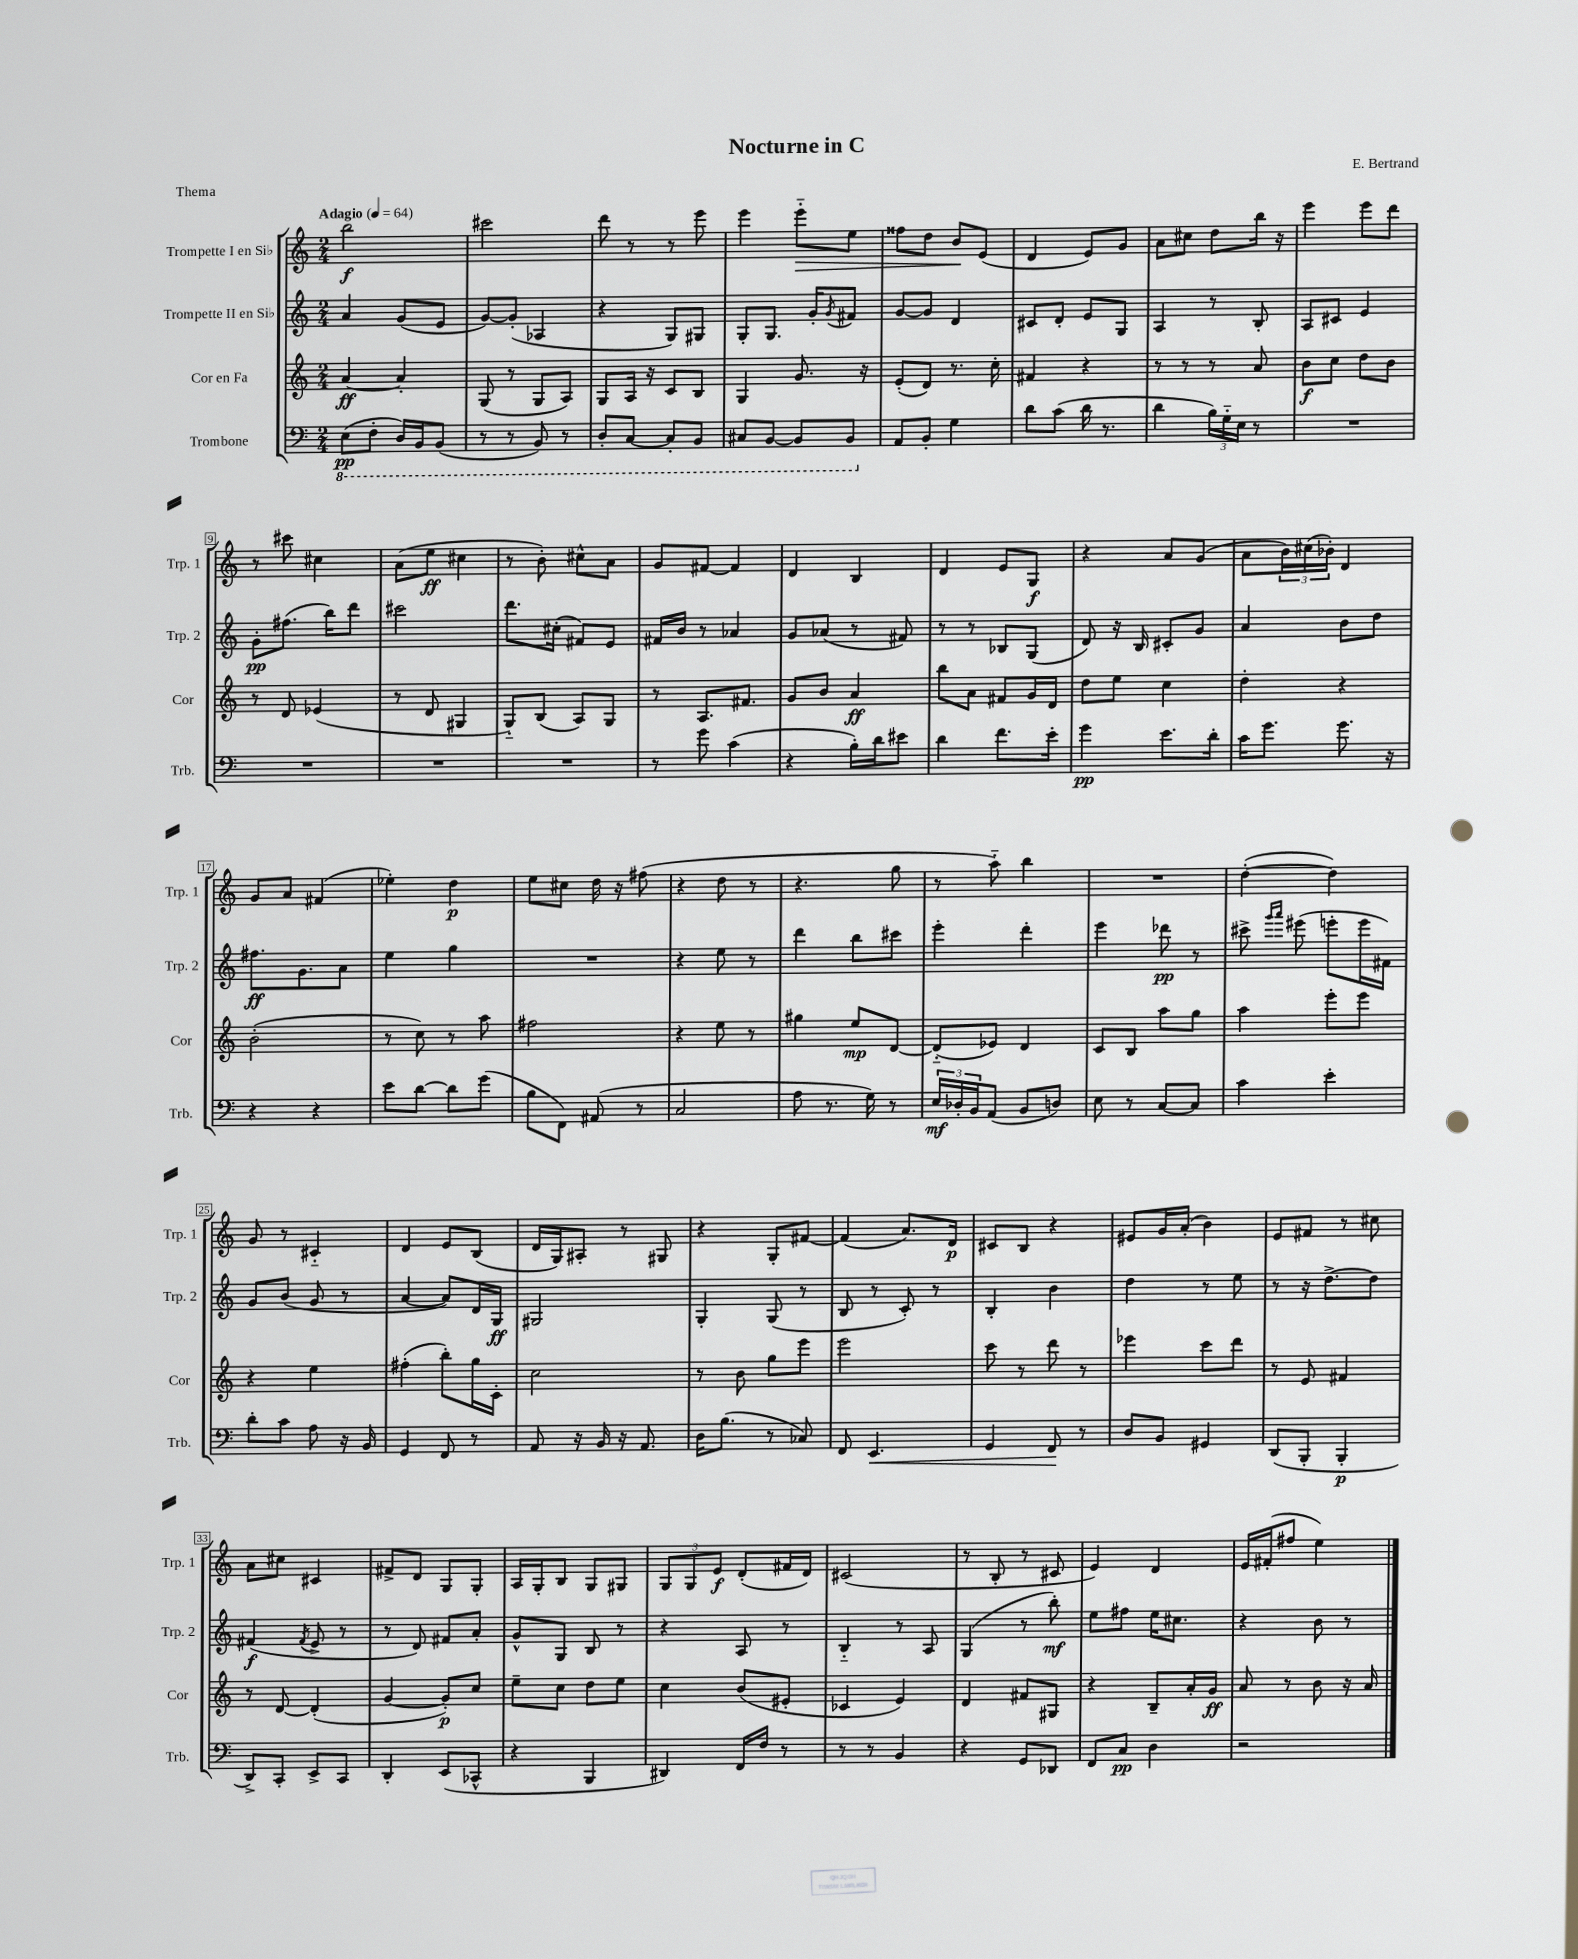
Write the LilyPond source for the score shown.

\header { title = "Nocturne in C" composer = "E. Bertrand" piece = "Thema" }
<<
\new StaffGroup <<
\new Staff = "s0" \with { instrumentName = "Trompette I en Sib" shortInstrumentName = "Trp. 1" } {
    \clef treble \key c \major \numericTimeSignature \time 2/4 \tempo "Adagio" 4 = 64
    b''2\f |
    cis'''2 |
    d'''8 r8 r8 e'''8 |
    e'''4 e'''8-_\> e''8 |
    fisis''8 d''8 b'8\! e'8( |
    d'4 e'8) g'8 |
    a'8 cis''8 d''8 b''16 r16 |
    e'''4 e'''8 d'''8 |
    r8 cis'''8 cis''4 |
    a'8( e''8\ff cis''4 |
    r8 b'8-.) cis''8-^ a'8 |
    g'8 fis'8~ fis'4 |
    d'4 b4 |
    d'4 e'8 g8\f |
    r4 a'8 g'8( |
    a'8 \tuplet 3/2 { b'16) cis''16( bes'16-.) } d'4 |
    g'8 a'8 fis'4( |
    ees''4-.) d''4\p |
    e''8 cis''8 d''16 r16 fis''8( |
    r4 d''8 r8 |
    r4. g''8 |
    r8 a''8-_) b''4 |
    R2 |
    d''4~-.( d''4) |
    g'8 r8 cis'4-_ |
    d'4 e'8 b8( |
    d'16 g16) ais8-. r8 gis8 |
    r4 g8-. fis'8~ |
    fis'4( a'8.) d'16\p |
    cis'8 b8 r4 |
    eis'8 g'16 a'16-.( b'4) |
    e'8 fis'8 r8 cis''8 |
    a'8 cis''8 cis'4 |
    fis'8-> d'8 g8 g8-. |
    a16 g16-. b8 g8 gis8 |
    \tuplet 3/2 { g8 g8 e'8\f } d'8-.( fis'16 d'16) |
    cis'2( |
    r8 b8-. r8 cis'8 |
    e'4) d'4 |
    e'16 fis'16-.( fis''8 e''4) \bar "|." |
}
\new Staff = "s1" \with { instrumentName = "Trompette II en Sib" shortInstrumentName = "Trp. 2" } {
    \clef treble \key c \major \numericTimeSignature \time 2/4
    a'4 g'8( e'8 |
    g'8~) g'8-.( aes4 |
    r4 g8) gis8 |
    g8-. g8. g'16-. \acciaccatura { g'8 } fis'8 |
    g'8~ g'8 d'4 |
    cis'8 d'8-. e'8 g8 |
    a4 r8 b8-. |
    a8 cis'8 e'4 |
    g'8-.\pp fis''8.( b''16) d'''8 |
    cis'''2 |
    d'''8. cis''16-.( fis'8) e'8 |
    fis'16 b'16 r8 aes'4 |
    g'8 aes'8( r8 fis'8) |
    r8 r8 bes8 g8( |
    d'8) r16 b16 cis'8-. g'8 |
    a'4 b'8 d''8 |
    fis''8.\ff g'8. a'8 |
    e''4 g''4 |
    R2 |
    r4 e''8 r8 |
    d'''4 b''8 cis'''8 |
    e'''4-. d'''4-. |
    e'''4 des'''8\pp r8 |
    cis'''8-> \grace { g'''16 a'''16 } eis'''8( e'''8-. e'''16 fis'16) |
    g'8 b'8( g'8 r8 |
    a'4~ a'8) d'16 g16\ff |
    gis2 |
    g4-. g8( r8 |
    b8 r8 c'8-.) r8 |
    b4-. b'4 |
    d''4 r8 e''8 |
    r8 r16 d''8.~-> d''8 |
    fis'4\f( \acciaccatura { fis'8 } e'8-> r8 |
    r8 d'8) fis'8 a'8-. |
    g'8-^ g8 b8 r8 |
    r4 a8 r8 |
    b4-_ r8 a8 |
    g4( r8 b''8-.\mf) |
    e''8 fis''8 e''16 cis''8. |
    r4 b'8 r8 \bar "|." |
}
\new Staff = "s2" \with { instrumentName = "Cor en Fa" shortInstrumentName = "Cor" } {
    \clef treble \key c \major \numericTimeSignature \time 2/4
    a'4~\ff a'4-. |
    g8( r8 g8 a8) |
    g8 a16 r16 c'8 b8 |
    g4 g'8. r16 |
    e'8-.( d'8) r8. c''16-. |
    fis'4 r4 |
    r8 r8 r8 a'8 |
    b'8\f c''8 d''8 b'8 |
    r8 d'8 ees'4( |
    r8 d'8 gis4 |
    g8-_) b8( a8) g8 |
    r8 a8. fis'8. |
    g'8 b'8 a'4\ff |
    b''8 a'8 fis'8 g'16 d'16 |
    d''8 e''8 c''4 |
    d''4-. r4 |
    b'2-.( |
    r8 c''8) r8 a''8 |
    fis''2 |
    r4 e''8 r8 |
    gis''4 e''8\mp d'8~ |
    d'8-_( ees'8) d'4 |
    c'8 b8 a''8 g''8 |
    a''4 e'''8-. e'''8 |
    r4 e''4 |
    fis''4-.( b''8-.) g''16 c'16-. |
    c''2 |
    r8 b'8 g''8 e'''8 |
    e'''2 |
    c'''8 r8 d'''8 r8 |
    ees'''4 c'''8 d'''8 |
    r8 e'8 fis'4 |
    r8 d'8~ d'4-.( |
    g'4~ g'8-.\p) c''8 |
    e''8-- c''8 d''8 e''8 |
    c''4 b'8( eis'8-. |
    ces'4 e'4) |
    d'4 fis'8 gis8 |
    r4 b8-- a'16-. g'16\ff |
    a'8 r8 b'8 r16 a'16 \bar "|." |
}
\new Staff = "s3" \with { instrumentName = "Trombone" shortInstrumentName = "Trb." } {
    \clef bass \key c \major \numericTimeSignature \time 2/4
    \ottava #-1 e,8\pp( f,8-. d,16) b,,16 b,,8( |
    r8 r8 b,,8) r8 |
    d,8-. c,8~ c,8-. b,,8 |
    cis,8 b,,8~ b,,8 b,,8 \ottava #0 |
    a,8 b,8-. g4 |
    d'8 c'8( d'16 r8. |
    d'4 \tuplet 3/2 { b16) g16-_ e16 } r8 |
    R2 |
    R2 |
    R2 |
    R2 |
    r8 g'8 c'4( |
    r4 b16-.) d'16 eis'8 |
    d'4 f'8. e'16-. |
    g'4\pp e'8. d'16-. |
    c'16 g'8. g'8. r16 |
    r4 r4 |
    e'8 d'8~ d'8 g'8( |
    b8 f,8) ais,8( r8 |
    c2 |
    a8 r8. g16) r8 |
    \tuplet 3/2 { e16\mf des16-. b,16 } a,8( b,8 d8) |
    e8 r8 c8~ c8 |
    c'4 e'4-. |
    d'8-. c'8 a8 r16 b,16 |
    g,4 f,8 r8 |
    a,8 r16 b,16 r16 a,8. |
    d16 b8.( r8 ces8) |
    f,8 e,4.\< |
    g,4 f,8\! r8 |
    d8 b,8 gis,4 |
    d,8( b,,8-. b,,4-.\p |
    d,8->) c,8-. e,8-> c,8 |
    d,4-. e,8( ces,8-^ |
    r4 b,,4 |
    dis,4) f,16 f16 r8 |
    r8 r8 b,4 |
    r4 g,8 des,8 |
    f,8 c8\pp d4 |
    r2 \bar "|." |
}
>>
>>
\layout { \context { \Score \override BarNumber.stencil = #(make-stencil-boxer 0.1 0.3 ly:text-interface::print) } }
